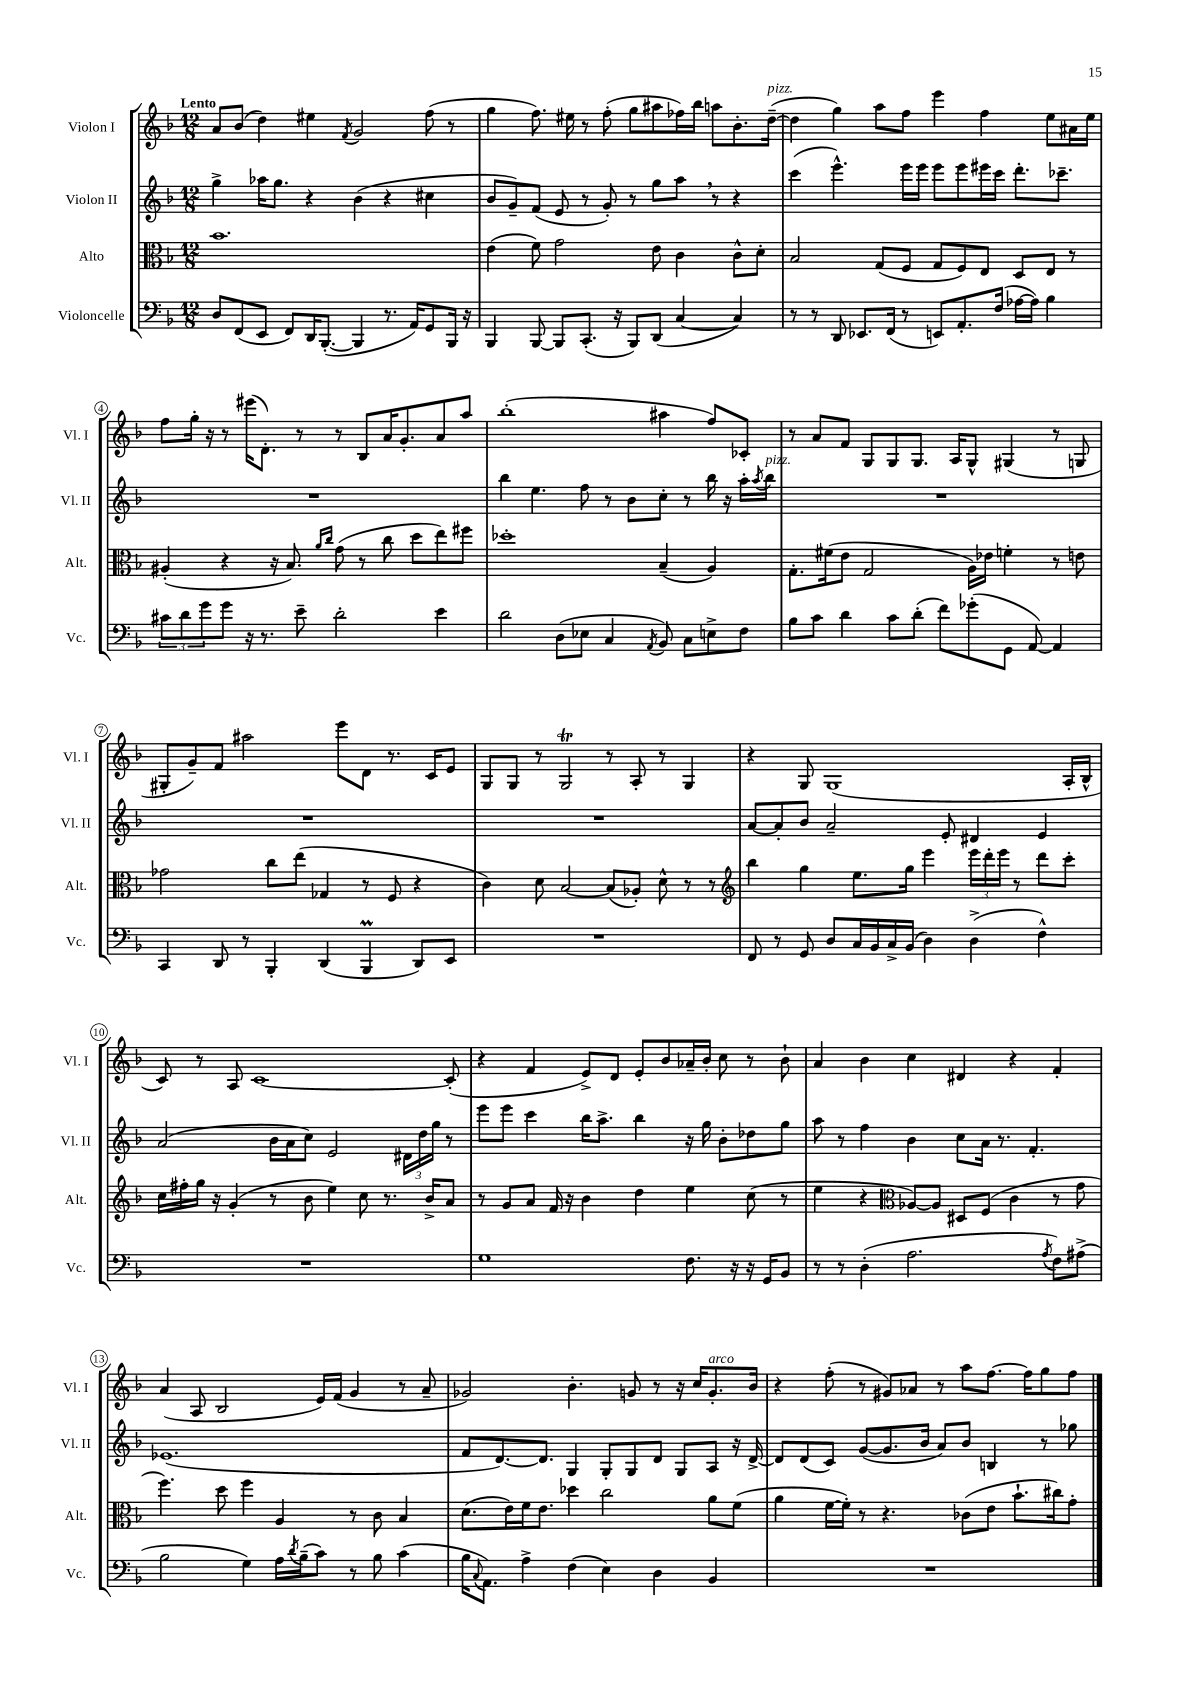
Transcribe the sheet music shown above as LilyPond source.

<<
\new StaffGroup <<
\new Staff = "s0" \with { instrumentName = "Violon I" shortInstrumentName = "Vl. I" } {
    \clef treble \key f \major \numericTimeSignature \time 12/8 \tempo "Lento"
    a'8 bes'8( d''4) eis''4 \acciaccatura { f'8 } g'2 f''8( r8 |
    g''4 f''8.) eis''16 r8 f''8-.( g''8 ais''8 fes''16) bes''16 a''8 bes'8.-. d''16~--^\markup { \italic "pizz." }( |
    d''4 g''4) a''8 f''8 e'''4 f''4 e''8 ais'16 e''16 |
    f''8 g''16-. r16 r8 eis'''16( d'8.-.) r8 r8 bes8 a'16 g'8.-. a'8 a''8 |
    bes''1-.( ais''4 f''8) ces'8-. |
    r8 a'8 f'8 g8 g8 g8. a16 g8-^ gis4( r8 g8 |
    gis8-. g'8--) f'8 ais''2 e'''8 d'8 r8. c'16 e'8 |
    g8 g8 r8 g2\trill r8 a8-. r8 g4 |
    r4 g8 g1( a16-. bes16-^ |
    c'8) r8 a8 c'1~ c'8-.( |
    r4 f'4 e'8->) d'8 e'8-. bes'8 aes'16-- bes'16-. c''8 r8 bes'8-! |
    a'4 bes'4 c''4 dis'4 r4 f'4-. |
    a'4( a8 bes2 e'16) f'16( g'4 r8 a'8-- |
    ges'2) bes'4.-. g'8 r8 r16 c''16 g'8.-.^\markup { \italic "arco" } bes'16 |
    r4 f''8-.( r8 gis'8) aes'8 r8 a''8 f''8.~ f''16 g''8 f''8 \bar "|." |
}
\new Staff = "s1" \with { instrumentName = "Violon II" shortInstrumentName = "Vl. II" } {
    \clef treble \key f \major \numericTimeSignature \time 12/8
    g''4-> aes''16 g''8. r4 bes'4( r4 cis''4 |
    bes'8 g'8--) f'8( e'8 r8 g'8-.) r8 g''8 a''8 \breathe r8 r4 |
    c'''4( e'''4.-^) e'''16 e'''16 e'''8 e'''8 eis'''16 c'''16 d'''8.-. ces'''8.-- |
    R1. |
    bes''4 e''4. f''8 r8 bes'8 c''8-. r8 bes''16 r16 a''16-. \acciaccatura { a''8 } bes''16^\markup { \italic "pizz." } |
    R1. |
    R1. |
    R1. |
    a'8~ a'8-. bes'8 a'2-- e'8-. dis'4 e'4 |
    a'2( bes'16 a'16 c''8) e'2 \tuplet 3/2 { dis'16 d''16 g''16 } r8 |
    e'''8 e'''8 c'''4 bes''16 a''8.-> bes''4 r16 g''16 bes'8-. des''8 g''8 |
    a''8 r8 f''4 bes'4 c''8 a'16 r8. f'4.-. |
    ees'1.( |
    f'8 d'8.~) d'8. g4 g8-. g8 d'8 g8 a8 r16 d'16~-> |
    d'8 d'8( c'8) g'8~( g'8. bes'16 a'8) bes'8 b4 r8 ges''8 \bar "|." |
}
\new Staff = "s2" \with { instrumentName = "Alto" shortInstrumentName = "Alt." } {
    \clef alto \key f \major \numericTimeSignature \time 12/8
    bes'1. |
    e'4( f'8) g'2 e'8 c'4 c'8-^ d'8-. |
    bes2 g8( f8 g8 f8) e8 d8 e8 r8 |
    ais4-.( r4 r16 bes8.) \grace { a'16 c''16 } g'8( r8 c''8 d''8 e''8) fis''8 |
    des''1-. bes4--( a4) |
    g8.-. fis'16( e'8 g2 a16) ees'16 f'4-. r8 e'8 |
    ges'2 c''8 e''8( ges4 r8 f8 r4 |
    c'4) d'8 bes2~ bes8( aes8-.) d'8-^ r8 r8 |
    \clef treble bes''4 g''4 e''8. g''16 e'''4 \tuplet 3/2 { e'''16 d'''16-. e'''16 } r8 d'''8 c'''8-. |
    c''16 fis''16-. g''16 r16 g'4-.( r8 bes'8 e''4) c''8 r8. bes'16-> a'8 |
    r8 g'8 a'8 f'16 r16 bes'4 d''4 e''4 c''8( r8 |
    e''4 r4 \clef alto aes8~) aes8 dis8 f8( c'4 r8 g'8 |
    f''4.) d''8 f''4 a4 r8 c'8 bes4 |
    d'8.( e'16) f'16 e'8. des''4 c''2 a'8 f'8( |
    a'4 f'16~ f'16-.) r8 r4. ces'8( e'8 bes'8.-! cis''16) g'8-. \bar "|." |
}
\new Staff = "s3" \with { instrumentName = "Violoncelle" shortInstrumentName = "Vc." } {
    \clef bass \key f \major \numericTimeSignature \time 12/8
    d8 f,8( e,8 f,8) d,16 bes,,8.~-.( bes,,4 r8. a,16) g,8 bes,,16 r16 |
    bes,,4 bes,,8~ bes,,8 c,8.-.( r16 bes,,8) d,8( c4~ c4) |
    r8 r8 d,8 ees,8. f,16( r8 e,8) a,8.-. f16( aes16~ aes16) bes4 |
    \tuplet 3/2 { cis'8 d'8 g'8 } g'8 r16 r8. e'8-- d'2-. e'4 |
    d'2 d8( ees8 c4 \acciaccatura { a,8 } bes,8) c8 e8-> f8 |
    bes8 c'8 d'4 c'8 d'8-.( f'8) ges'8-.( g,8 a,8~) a,4 |
    c,4 d,8 r8 bes,,4-. d,4( bes,,4\prall d,8) e,8 |
    R1. |
    f,8 r8 g,8 d8 c16 bes,16 c16-> bes,16( d4) d4->( f4-^) |
    R1. |
    g1 f8. r16 r16 g,16 bes,8 |
    r8 r8 d4-.( a2. \acciaccatura { a8 } f8) ais8->( |
    bes2 g4) a16 \acciaccatura { d'8 } bes16--( c'8) r8 bes8 c'4( |
    bes16 \appoggiatura { c8 } a,8.) a4-> f4( e4) d4 bes,4 |
    R1. \bar "|." |
}
>>
>>
\layout { \context { \Score \override BarNumber.stencil = #(make-stencil-circler 0.1 0.3 ly:text-interface::print) } }
